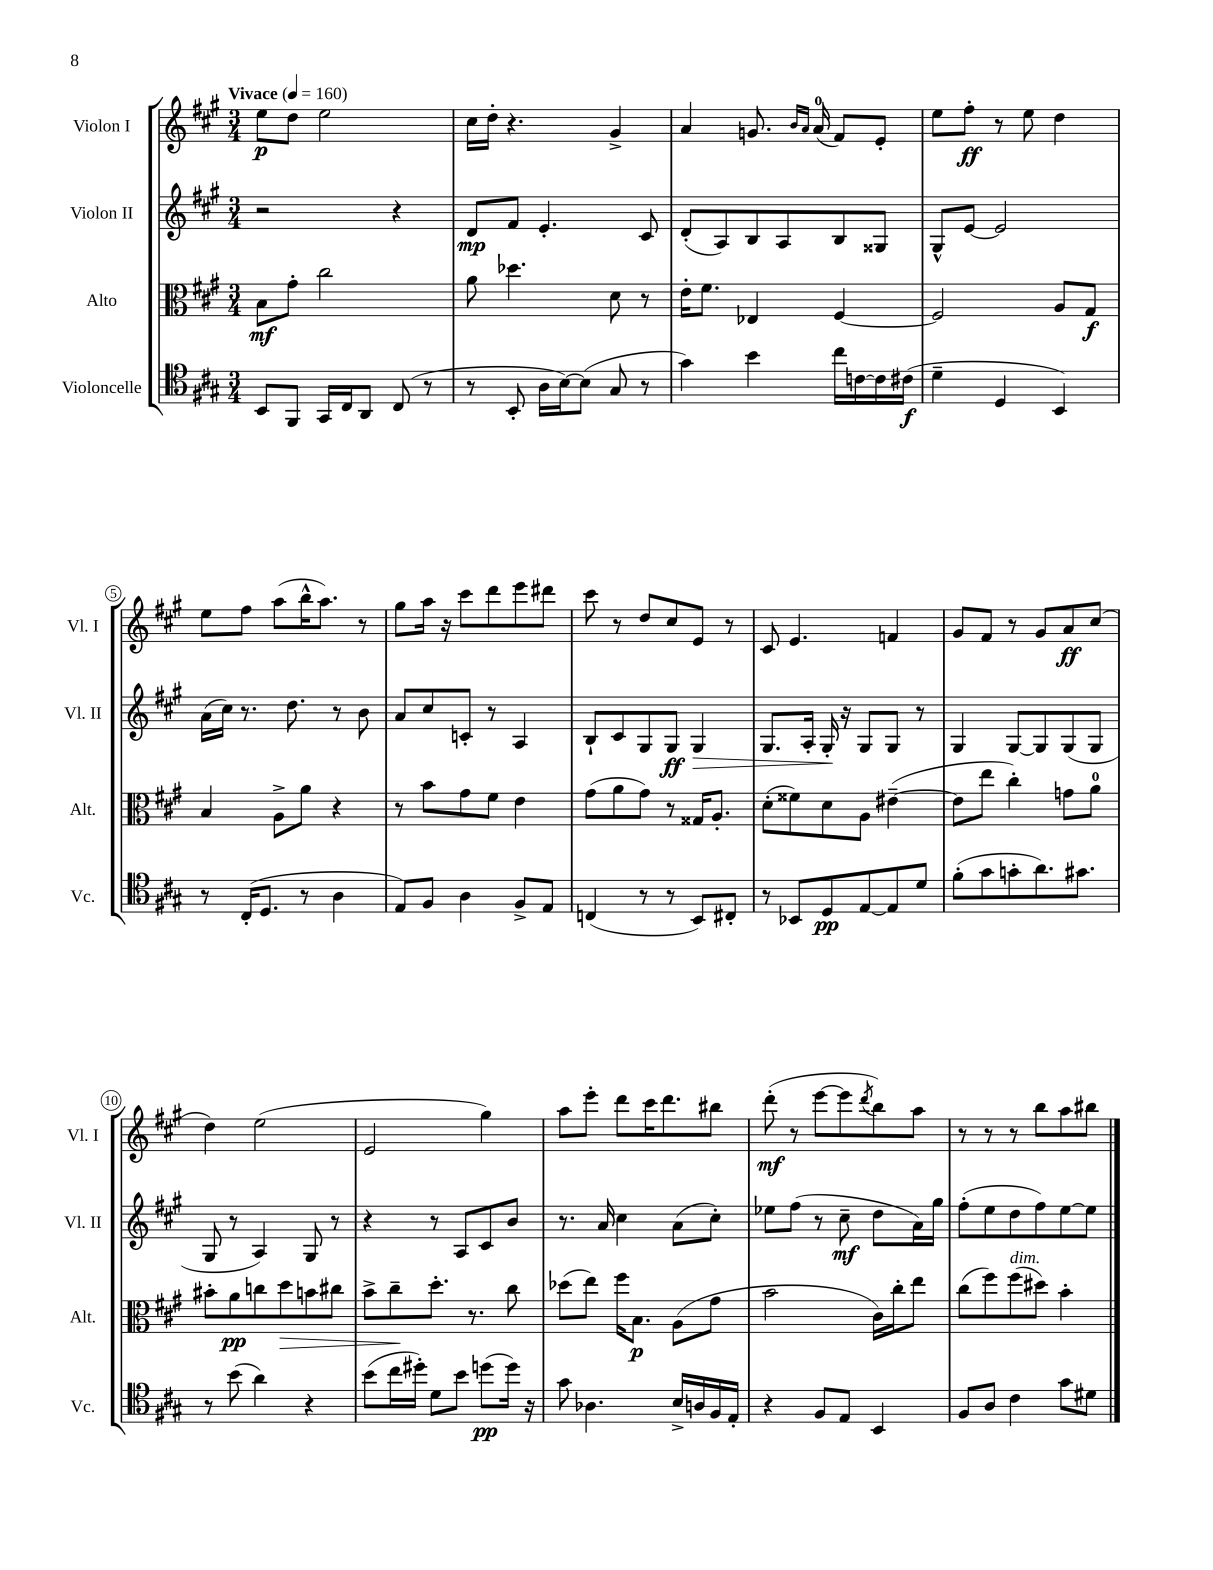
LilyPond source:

<<
\new StaffGroup <<
\new Staff = "s0" \with { instrumentName = "Violon I" shortInstrumentName = "Vl. I" } {
    \clef treble \key a \major \numericTimeSignature \time 3/4 \tempo "Vivace" 4 = 160
    e''8\p d''8 e''2 |
    cis''16 d''16-. r4. gis'4-> |
    a'4 g'8. \grace { b'16 a'16 } a'16-0( fis'8) e'8-. |
    e''8 fis''8-.\ff r8 e''8 d''4 |
    e''8 fis''8 a''8( b''16-^ a''8.) r8 |
    gis''8 a''16 r16 cis'''8 d'''8 e'''8 dis'''8 |
    cis'''8 r8 d''8 cis''8 e'8 r8 |
    cis'8 e'4. f'4 |
    gis'8 fis'8 r8 gis'8 a'8\ff cis''8( |
    d''4) e''2( |
    e'2 gis''4) |
    a''8 e'''8-. d'''8 cis'''16 d'''8. bis''8 |
    d'''8-.\mf( r8 e'''8~ e'''8 \acciaccatura { d'''8 } b''8) a''8 |
    r8 r8 r8 b''8 a''8 bis''8 \bar "|." |
}
\new Staff = "s1" \with { instrumentName = "Violon II" shortInstrumentName = "Vl. II" } {
    \clef treble \key a \major \numericTimeSignature \time 3/4
    r2 r4 |
    d'8\mp fis'8 e'4.-. cis'8 |
    d'8-.( a8) b8 a8 b8 gisis8 |
    gis8-^ e'8~ e'2 |
    a'16( cis''16) r8. d''8. r8 b'8 |
    a'8 cis''8 c'8-. r8 a4 |
    b8-! cis'8 gis8 gis8\ff gis4\> |
    gis8. a16-. gis16-.\! r16 gis8 gis8 r8 |
    gis4 gis8~ gis8 gis8( gis8 |
    gis8 r8 a4) gis8 r8 |
    r4 r8 a8 cis'8 b'8 |
    r8. a'16 cis''4 a'8( cis''8-.) |
    ees''8 fis''8( r8 cis''8--\mf d''8 a'16) gis''16 |
    fis''8-.( e''8 d''8 fis''8) e''8~ e''8 \bar "|." |
}
\new Staff = "s2" \with { instrumentName = "Alto" shortInstrumentName = "Alt." } {
    \clef alto \key a \major \numericTimeSignature \time 3/4
    b8\mf gis'8-. cis''2 |
    a'8 des''4. d'8 r8 |
    e'16-. fis'8. ees4 fis4~ |
    fis2 a8 gis8\f |
    b4 a8-> a'8 r4 |
    r8 b'8 gis'8 fis'8 e'4 |
    gis'8( a'8 gis'8) r8 gisis16 a8.-. |
    d'8-.( fisis'8) d'8 a8 eis'4~--( |
    eis'8 e''8 cis''4-.) g'8 a'8-0 |
    bis'8-. a'8\pp c''8 d''8\> b'8 cis''8 |
    b'8-> cis''8--\! d''8.-. r8. cis''8 |
    des''8( e''8) fis''16 b8.\p a8( gis'8 |
    b'2 cis'16) cis''16-. e''8 |
    cis''8( fis''8) fis''8^\markup { \italic "dim." }( dis''8) b'4-. \bar "|." |
}
\new Staff = "s3" \with { instrumentName = "Violoncelle" shortInstrumentName = "Vc." } {
    \clef tenor \key a \major \numericTimeSignature \time 3/4
    b,8 fis,8 gis,16 cis16 a,8 cis8( r8 |
    r8 b,8-. a16 b16~) b8( gis8 r8 |
    gis'4) b'4 cis''16 c'16~ c'16 cis'16\f( |
    d'4-- d4 b,4) |
    r8 cis16-.( d8. r8 a4 |
    e8) fis8 a4 fis8-> e8 |
    c4( r8 r8 b,8) cis8-. |
    r8 bes,8 d8\pp e8~ e8 d'8 |
    fis'8-.( gis'8 g'8-. a'8.) gis'8. |
    r8 b'8( a'4) r4 |
    b'8( cis''16 dis''16-.) d'8 b'8 d''8\pp( d''16) r16 |
    gis'8 aes4. b16-> a16 fis16 e16-. |
    r4 fis8 e8 b,4 |
    fis8 a8 cis'4 gis'8 dis'8 \bar "|." |
}
>>
>>
\layout { \context { \Score \override BarNumber.stencil = #(make-stencil-circler 0.1 0.3 ly:text-interface::print) } }
